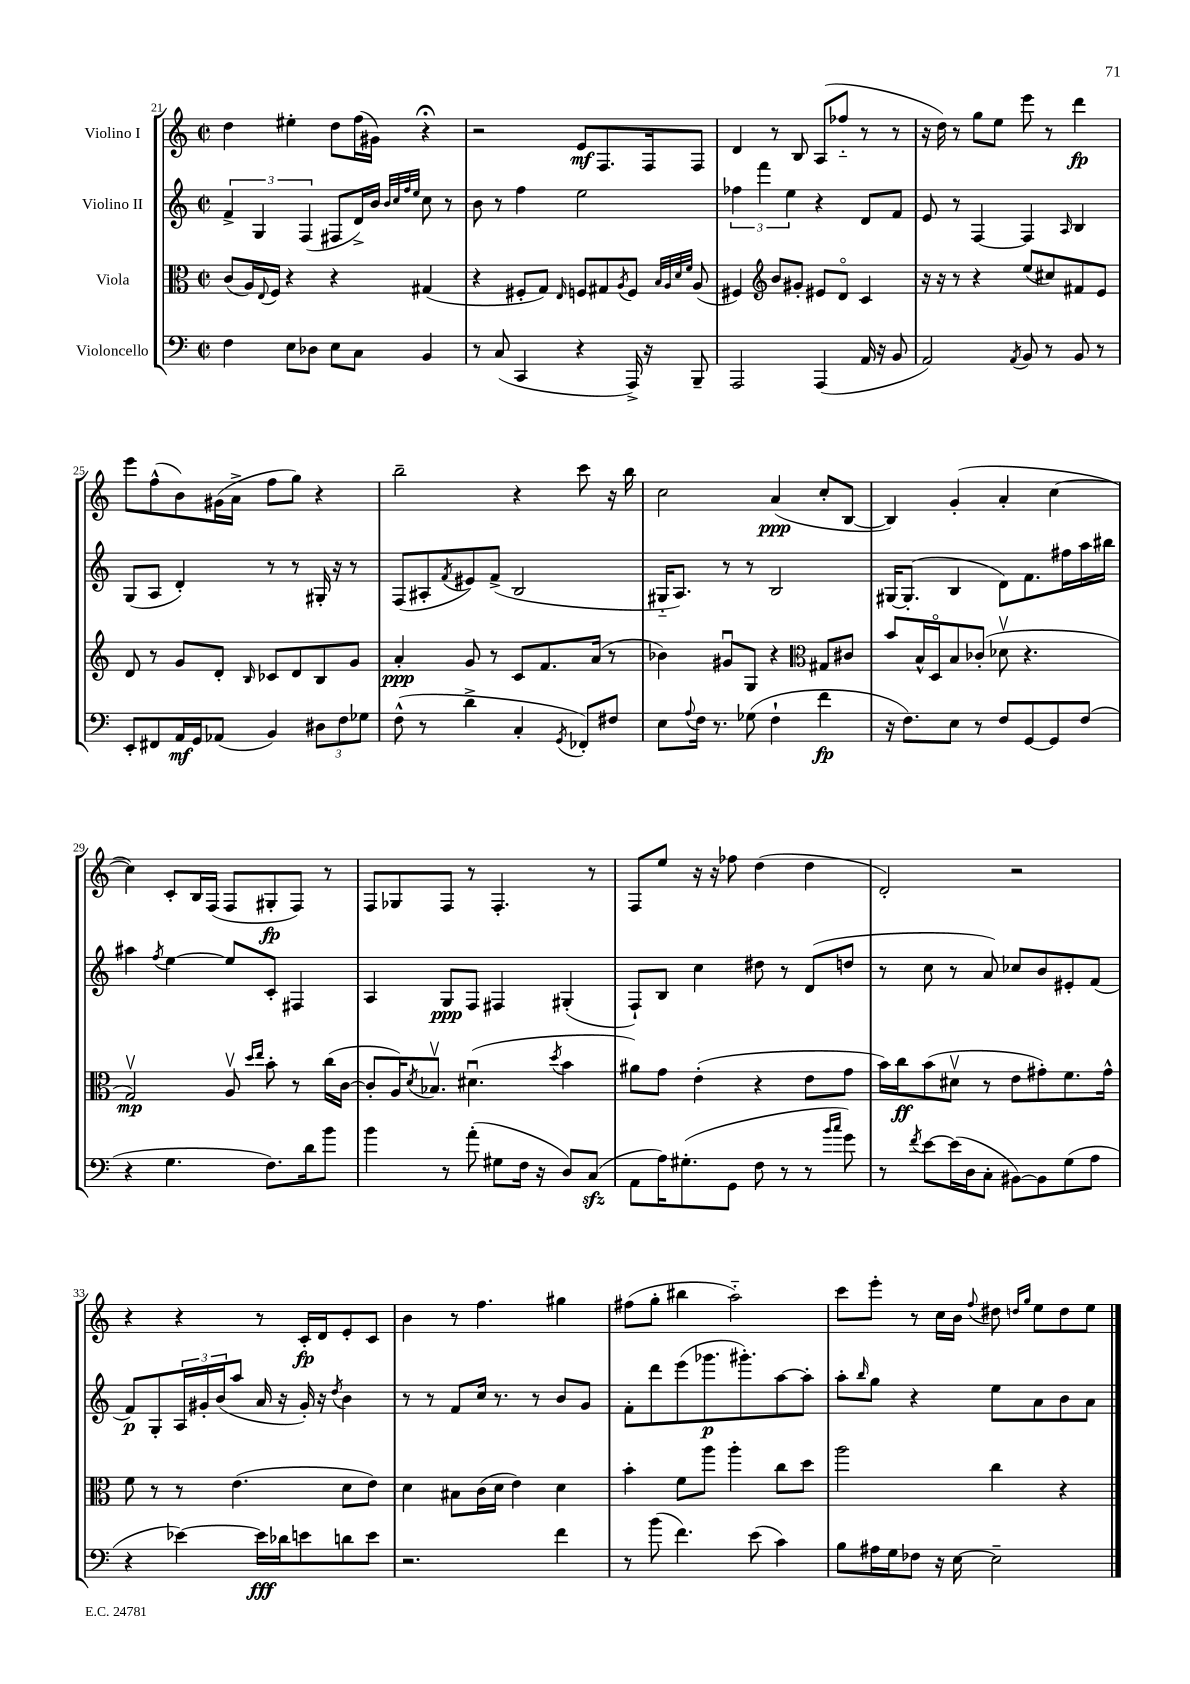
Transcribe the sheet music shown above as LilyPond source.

<<
\new StaffGroup <<
\new Staff = "s0" \with { instrumentName = "Violino I" } {
    \clef treble \key c \major \defaultTimeSignature \time 2/2
    d''4 eis''4-. d''8 f''16( gis'16) r4\fermata |
    r2 e'8\mf f8. f16 f8 |
    d'4 r8 b8 a8( fes''8-_ r8 r8 |
    r16 d''16) r8 g''8 e''8 e'''8 r8 d'''4\fp |
    e'''8 f''8-^( b'8) gis'16( a'16-> f''8 g''8) r4 |
    b''2-- r4 c'''8 r16 b''16 |
    c''2 a'4\ppp( c''8-. b8~ |
    b4) g'4-.( a'4-. c''4~ |
    c''4) c'8-. b16 f16( f8 gis8-.\fp f8) r8 |
    f8 ges8 f8 r8 f4.-. r8 |
    f8 e''8 r16 r16 fes''8 d''4( d''4 |
    d'2-.) r2 |
    r4 r4 r8 c'16-.\fp d'16 e'8-. c'8 |
    b'4 r8 f''4. gis''4 |
    fis''8( g''8-. bis''4 a''2-_) |
    c'''8 e'''8-. r8 c''16 b'16 \appoggiatura { f''8 } dis''8 \grace { d''16 g''16 } e''8 d''8 e''8 \bar "|." |
}
\new Staff = "s1" \with { instrumentName = "Violino II" } {
    \clef treble \key c \major \defaultTimeSignature \time 2/2
    \tuplet 3/2 { f'4-> g4 f4( } fis8 d'16->) b'16 \grace { b'32 c''32 f''32 e''32 } c''8 r8 |
    b'8 r8 f''4 e''2 |
    \tuplet 3/2 { fes''4 f'''4 e''4 } r4 d'8 f'8 |
    e'8 r8 f4~ f4 \grace { a16 } b4 |
    g8( a8 d'4-.) r8 r8 gis16-. r16 r8 |
    f8( ais8-. \acciaccatura { f'8 } eis'8) f'8->( b2 |
    gis16-_ a8.) r8 r8 b2 |
    gis16~ gis8.-.( b4 d'8) f'8. fis''16 a''16 bis''16 |
    ais''4 \acciaccatura { f''8 } e''4~ e''8 c'8-. fis4 |
    a4 g8\ppp f8 fis4 gis4-.( |
    f8-!) b8 c''4 dis''8 r8 d'8( d''8 |
    r8 c''8 r8 a'8) ces''8 b'8 eis'8-. f'8( |
    f'8\p) g8-. \tuplet 3/2 { a16 gis'16-. b'16( } a''8 a'16 r16 gis'16-.) r16 \acciaccatura { d''8 } b'4 |
    r8 r8 f'8 c''16 r8. r8 b'8 g'8 |
    f'8-. d'''8 e'''8( ges'''8.\p gis'''8.-.) a''8~ a''8-. |
    a''8-. \grace { b''16 } g''8 r4 e''8 a'8 b'8 a'8 \bar "|." |
}
\new Staff = "s2" \with { instrumentName = "Viola" } {
    \clef alto \key c \major \defaultTimeSignature \time 2/2
    c'8( a16) \appoggiatura { e8 } f16 r4 r4 gis4( |
    r4 fis8-. g8) \grace { e16 } f8 gis8 \acciaccatura { a8 } f8 \grace { b32 a32 d'32 f'32 } a8( |
    fis4) \clef treble b'8 gis'8-. eis'8 d'8\flageolet c'4 |
    r16 r16 r8 r4 e''8( cis''8) fis'8 e'8 |
    d'8 r8 g'8 d'8-. \grace { b16 } ces'8 d'8 b8 g'8 |
    a'4-.\ppp g'8 r8 c'8 f'8. a'16( r8 |
    bes'4) gis'8\downbow g8 r4 \clef alto gis8 cis'8 |
    b'8 b16-^ d16\flageolet b8 ces'8-.( des'8\upbow r4. |
    g2\upbow\mp) a8\upbow \grace { d''16 e''16 } b'8-. r8 c''16( c'16~ |
    c'8-. a16) \acciaccatura { d'8 } bes8.\upbow dis'4.\downbow( \acciaccatura { d''8 } b'4 |
    ais'8) g'8 e'4-.( r4 e'8 g'8 |
    b'16) c''16\ff b'8( dis'8\upbow r8 e'8 gis'8-.) f'8. gis'16-^ |
    f'8 r8 r8 e'4.( d'8 e'8) |
    d'4 bis8 c'16( d'16 e'4) d'4 |
    b'4-. f'8 a''8 a''4-. c''8 d''8 |
    a''2 c''4 r4 \bar "|." |
}
\new Staff = "s3" \with { instrumentName = "Violoncello" } {
    \clef bass \key c \major \defaultTimeSignature \time 2/2
    f4 e8 des8 e8 c8 b,4 |
    r8 c8( c,4 r4 a,,16->) r16 b,,8-- |
    a,,2 a,,4( a,16 r16 b,8 |
    a,2) \acciaccatura { a,8 } b,8 r8 b,8 r8 |
    e,8-. fis,8 a,16\mf g,16 aes,8( b,4) \tuplet 3/2 { dis8 f8 ges8 } |
    f8-^( r8 d'4-> c4-. \acciaccatura { g,8 } fes,8-.) fis8 |
    e8 \appoggiatura { a8 } f16 r8. ges8( f4-! f'4\fp |
    r16 f8.) e8 r8 f8 g,8~ g,8 f8( |
    r4 g4. f8.) d'16 b'8 |
    b'4 r8 a'8-.( gis8 f16 r16 d8) c8\sfz( |
    a,8 a16) gis8.-.( g,8 f8 r8 r8 \grace { b'16 c''16 } g'8) |
    r8 \acciaccatura { f'8 } e'8~ e'16( d16 c8-. bis,8~) bis,8 g8( a8 |
    r4 ees'4~) ees'16\fff des'16 e'8 d'8 e'8 |
    r2. f'4 |
    r8 b'8( f'4.) e'8( c'4) |
    b8 ais16 g16 fes8 r16 e16~ e2-- \bar "|." |
}
>>
>>
\layout { \context { \Score currentBarNumber = #21 } }
